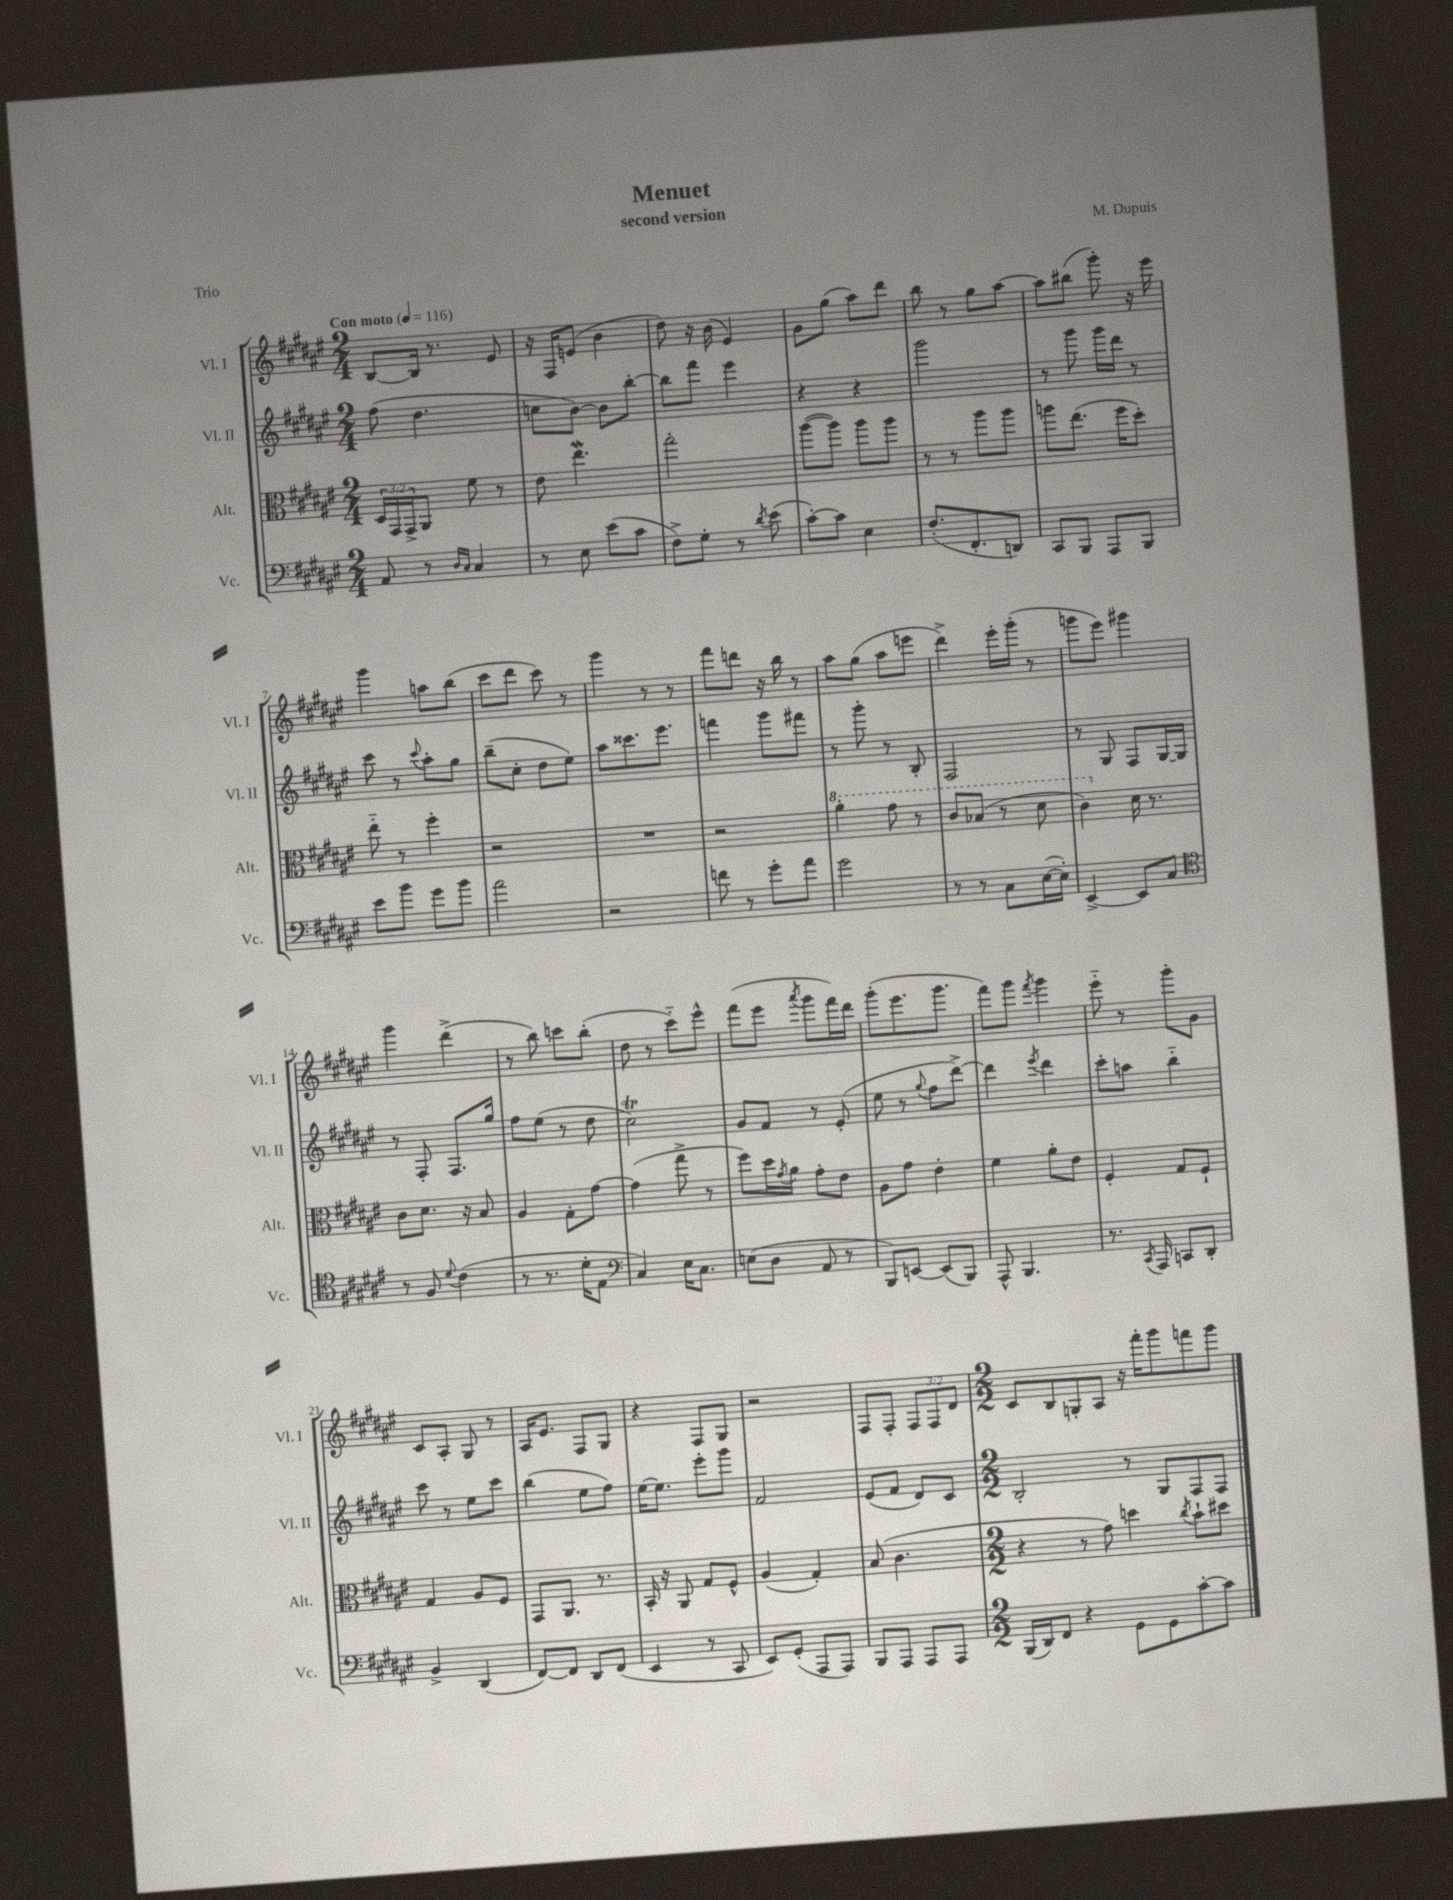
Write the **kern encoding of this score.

**kern	**kern	**kern	**kern
*staff4	*staff3	*staff2	*staff1
*clefF4	*clefC3	*clefG2	*clefG2
*k[f#c#g#d#a#e#]	*k[f#c#g#d#a#e#]	*k[f#c#g#d#a#e#]	*k[f#c#g#d#a#e#]
*M2/4	*M2/4	*M2/4	*M2/4
*MM116	*MM116	*MM116	*MM116
8AA#/	24D#/LL	(8ff#\	[8B/L
.	24GG#/	.	.
.	24GG#^/J	.	.
8r	8AA#/J	4.dd#\	16B/]Jk
.	.	.	8.r
16qqD#/LL	.	.	.
16qqC#/JJ	.	.	.
4C#/	8f#\	.	.
.	8r	.	8e#/
=	=	=	=
8r	8e#\	8cc\L	16r
.	.	.	16F#/LK
8E#\	4.ee#\	[8b\J)	(8e/J
(8e#\L	.	8b\]L	4b\
8c#\J	.	[8bb'\J	.
=	=	=	=
8F#^\L)	2gg#'\	8bb\]L	8dd#\)
8G#'\J	.	8fff#\J	16r
.	.	.	(16b\
8r	.	4eee#\	4e#/)
8qd#/	.	.	.
(8e#\	.	.	.
=	=	=	=
[8c#'\L)	([8aa#\L	4r	8g#\L
8c#\]J	8aa#\]J)	.	(8gg#\J
4E#\	8aa#\L	4r	8aa#\L)
.	8aa#\J	.	8ddd#\J
=	=	=	=
(8.F#'/L	8r	2ggg#\	8bb\
.	8r	.	8r
8.FF#'/	.	.	.
.	8aa#\L	.	8gg#\L
8DD/J)	8aa#\J	.	[8aa#\J
=	=	=	=
8CC#/L	8aa\L	8r	8aa#\]L
8BBB/J	(8.ee#\J	8ggg#\	(8bb#\J
8AAA#/L	.	16ggg#\LL	8ggg#'\)
.	16ff#\LK	16ddd#\JJ	.
8BBB/J	8dd#'\J)	8r	16r
.	.	.	16eee#\
=	=	=	=
8e#\L	8ee#'~\	8ccc#\	4ggg#\
8b\J	8r	8r	.
.	.	8qqccc#/	.
8g#\L	4ff#'\	8aa#'\L	8aa\L
8b\J	.	8gg#\J	(8bb\J
=	=	=	=
2a#\	2r	(8bb~\L	8ccc#\L
.	.	8cc#'\J	8ddd#\J
.	.	8dd#\L	8ccc#\)
.	.	8ee#\J)	8r
=	=	=	=
2r	2r	8aa#\L	4ggg#\
.	.	8.ccc##\	.
.	.	.	8r
.	.	8.eee#\J	.
.	.	.	8r
=	=	=	=
8f\	2r	4fff\	8fff#\L
8r	.	.	8ddd\J
8g#'\L	.	8ggg#\L	16r
.	.	.	16bb\
8a#\J	.	8fff#\J	8r
=	=	=	=
2g#\	4aa#'\	8r	8aa#\L
.	.	8ggg#'\	(8gg#\J
.	8gg#\	8r	8aa#\L
.	8r	8B'/	8eee\J
=	=	=	=
8r	8cc#/L	2F#/	4ddd#^\)
8r	(8b-/J	.	.
8C#\L	8r	.	16eee#'\LL
.	.	.	(16ggg#'\JJ
([16E#\L	8dd#\	.	8r
16E#'\]JJ)	.	.	.
=	=	=	=
[4EE#^/	4cc#\)	8r	8ggg\L
.	.	8G#/	8eee#\J)
8EE#/]L	16d#\	8F#/L	4ggg#\
.	8.r	.	.
8C#/J	.	[16G#/L	.
.	.	16G#/]JJ	.
=	=	=	=
*clefC4	*	*	*
8r	8c#\L	8r	4ggg#\
8F#/	8.d#\J	8F#'/	.
8qqd#/	.	.	.
(4c#\	.	8.F#/L	(4ddd#^\
.	16r	.	.
.	8B/	.	.
.	.	16gg#/Jk	.
=	=	=	=
8r	4A#/	8ff#\L	8r
8.r	.	(8ee#\J	8bb\)
.	8G#'\L	8r	8ccc\L
16d#'\LK	.	.	.
8E#\J	[8g#\J	8dd#\	(8bb'\J
=	=	=	=
*clefF4	*	*	*
4C#/)	(4g#\]	2cc#\)	8dd#\
.	.	.	8r
16E#\LK	8gg#^\	.	8ccc#'~\L)
8.C#\J	.	.	.
.	8r	.	8eee#^^\J
=	=	=	=
(8E\L	8ff#\L)	8g#/L	(8fff#\L
8D#\J	16dd#\L	8f#/J	8eee#\J
.	8qg#/	.	.
.	16a#\JJ	.	.
.	.	.	8qaaa#/
8AA#/	8g#'\L	8r	8ggg#\L
8r	8e#\J	(8e#'/	16fff#\L)
.	.	.	16ddd#\JJ
=	=	=	=
8BBB/L)	8A#\L	8ee#\	(8ggg#'\L
[8EE/J	8g#\J	8r	8.eee#\
.	.	8qqgg#/	.
(8EE/]L	4e#'\	8ff#\L	.
.	.	.	8.ggg#\J
8BBB/J)	.	[8ddd#^\J)	.
=	=	=	=
8AAA#^^/	4f#\	4ddd#\]	8fff#\L)
4.BBB/	.	.	8ggg#\J
.	.	8qeee#/	8qfff#/
.	8a#'\L	4ddd#\	4ggg#\
.	8e#\J	.	.
=	=	=	=
8.r	4F#'/	8ccc#'\L	8eee#'~\
.	.	8aa\J	8r
8qCC#/	.	.	.
16AAA#/	.	.	.
8CC/L	8G#/L	4bb'~\	8ggg#'\L
8DD#'/J	8F#`/J	.	8g#\J
=	=	=	=
4BB^/	4G#/	8ccc#\	8c#/L
.	.	8r	8A#'/J
(4DD#/	8A#/L	8ee#\L	8G#/
.	8F#/J	8ccc#\J	8r
=	=	=	=
[8FF#/L)	8GG#/L	(4bb\	16A#/LK
.	.	.	8.e#/J
8FF#/]J	8.AA#/J	.	.
8DD#/L	.	8ee#\L	8F#/L
.	8.r	.	.
(8FF#/J	.	8ff#\J)	8G#/J
=	=	=	=
4EE#/	16BB'/	[16ee#\LK	4r
.	16r	8.ee#\]J	.
.	8AA#/	.	.
8r	8G#/L	8eee#'\L	8F#/L
8CC#/	8F#^^/J	8ggg#\J	8G#/J
=	=	=	=
8EE#/L)	(4A#/	2f#/	2r
(8GG#'/J	.	.	.
8AAA#/L	4G#'/)	.	.
8AAA#/J)	.	.	.
=	=	=	=
8BBB/L	(8B/	(8e#/L	8F#/L
8AAA#/J	4.c#\	8f#/J	8F#'/J
8AAA#/L	.	8d#/L)	12F#/L
.	.	.	12F#/
8AAA#/J	.	8c#/J	.
.	.	.	12d#/J
=	=	=	=
*M2/2	*M2/2	*M2/2	*M2/2
(16BBB/LL	4r	2B'/	8c#/L
16DD#/J)	.	.	.
8FF#/J	.	.	8B/
4r	8r	.	8G'/
.	8g#\)	.	8A#/J
8GG#\L	4dd\	8r	16r
.	.	.	16fff#'\LK
8GG#\	.	8G#/L	8ggg#\
.	8qcc#/	.	.
[8c#'\	8b`\L	8F#/	8fff\
8c#\]J	8dd#\J	8F#/J	8ggg#\J
==	==	==	==
*-	*-	*-	*-
